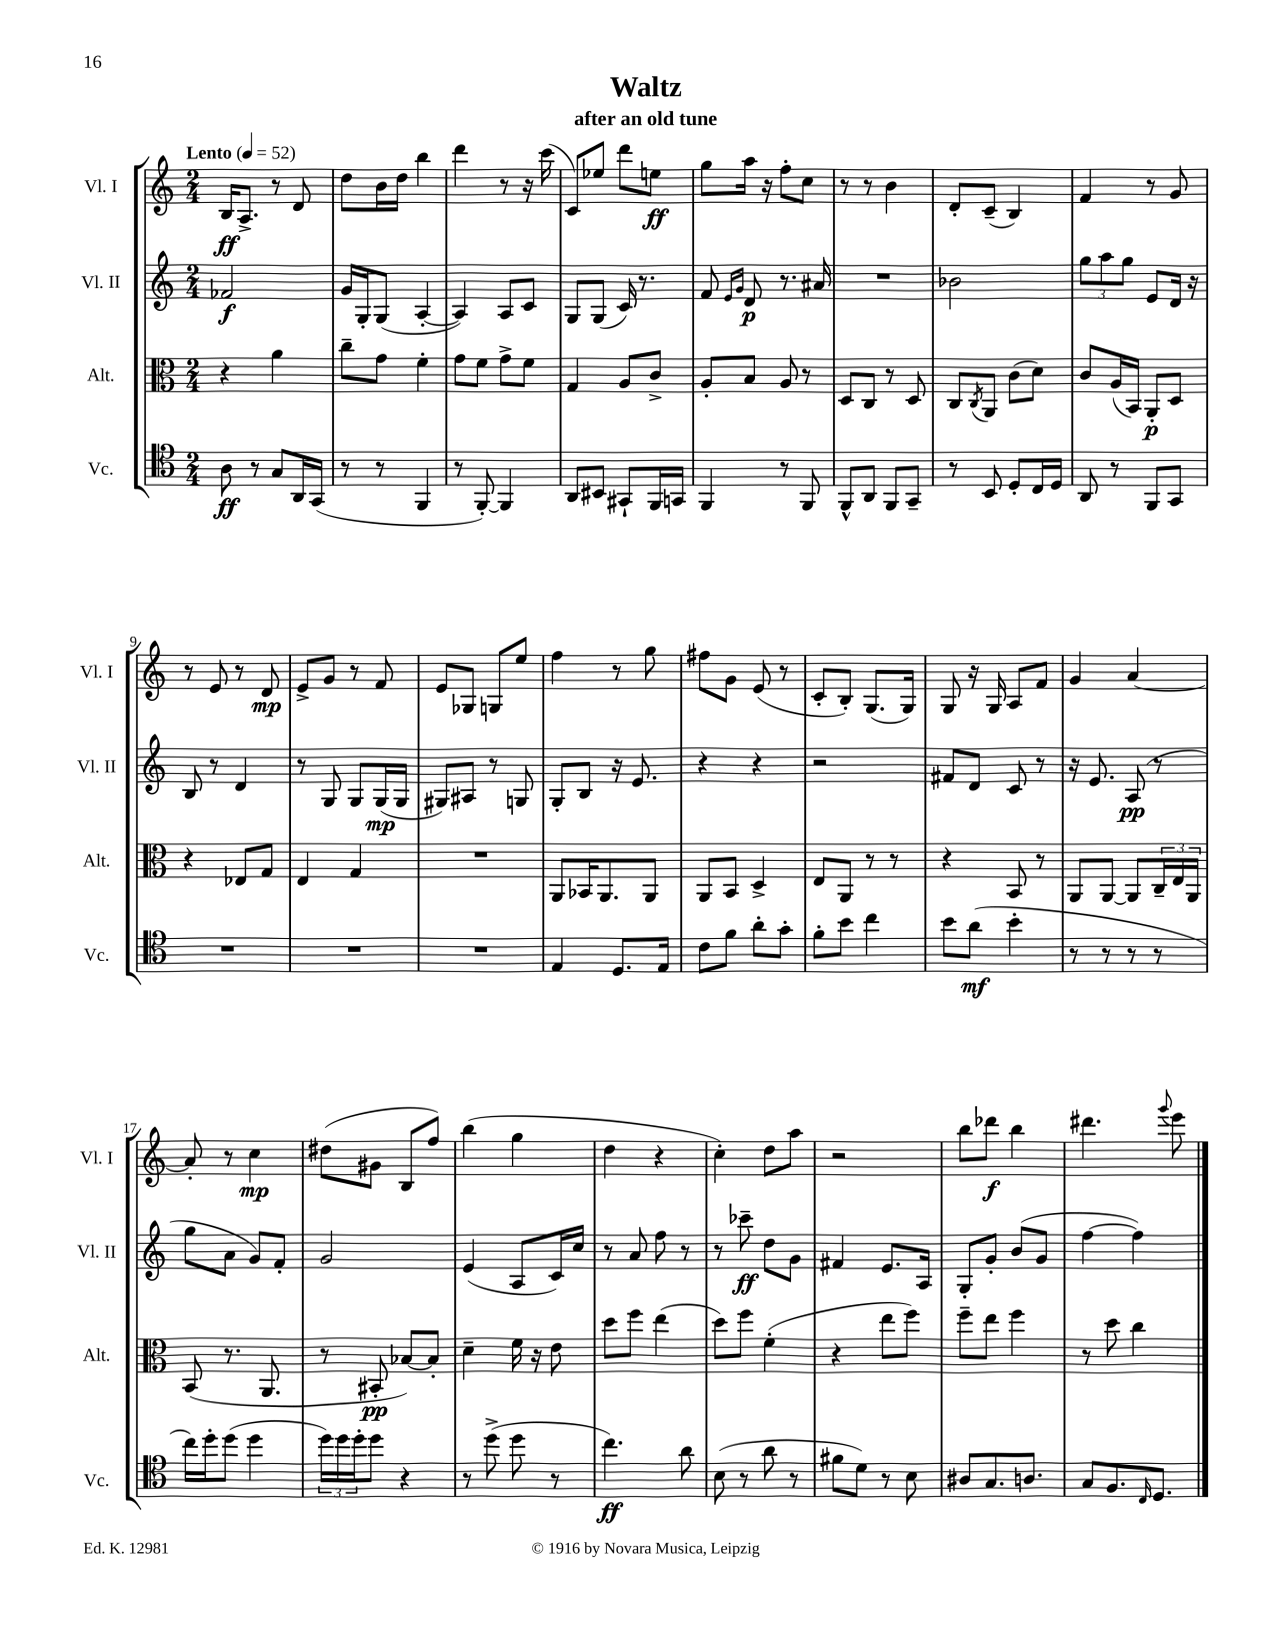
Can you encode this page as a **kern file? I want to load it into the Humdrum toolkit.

**kern	**kern	**kern	**kern
*staff4	*staff3	*staff2	*staff1
*clefC4	*clefC3	*clefG2	*clefG2
*k[]	*k[]	*k[]	*k[]
*M2/4	*M2/4	*M2/4	*M2/4
*MM52	*MM52	*MM52	*MM52
8A	4r	2f-	16B
.	.	.	8.A^
8r	.	.	.
8G	4a	.	8r
16AA	.	.	8d
(16GG	.	.	.
=	=	=	=
8r	8cc~	16g	8dd
.	.	16G'	.
8r	8g	(8G	16b
.	.	.	16dd
4FF	4f'	[4A'	4bb
=	=	=	=
8r	8g	4A])	4ddd
[8FF')	8f	.	.
4FF]	8g^	8A	8r
.	8f	8c	16r
.	.	.	(16ccc
=	=	=	=
8AA	4G	8G	8c)
8BB#	.	(8G	8ee-
8GG#`	8A	16c)	8ddd
.	.	8.r	.
16FF	8c^	.	8ee
16GG	.	.	.
=	=	=	=
4FF	8A'	8f	8gg
.	.	16qqe	.
.	.	16qqg	.
.	8B	8d	16aa
.	.	.	16r
8r	8A	8.r	8ff'
8FF	8r	.	8cc
.	.	16a#	.
=	=	=	=
8FF^^	8D	2r	8r
8AA	8C	.	8r
8FF	8r	.	4b
8GG~	8D	.	.
=	=	=	=
8r	8C	2b-	8d'
.	8qC	.	.
8BB	8AA	.	(8c~
8D'	(8c	.	4B)
16C	8d)	.	.
16D	.	.	.
=	=	=	=
8AA	8c	12gg	4f
.	.	12aa	.
8r	(16A	.	.
.	.	12gg	.
.	16BB)	.	.
8FF	8AA'	8e	8r
8GG	8D	16d	8g
.	.	16r	.
=	=	=	=
2r	4r	8B	8r
.	.	8r	8e
.	8E-	4d	8r
.	8G	.	8d
=	=	=	=
2r	4E	8r	8e^
.	.	8G	8g
.	4G	8G	8r
.	.	(16G	8f
.	.	16G	.
=	=	=	=
2r	2r	8G#)	8e
.	.	8A#	8G-
.	.	8r	8G
.	.	8G	8ee
=	=	=	=
4E	8AA	8G'	4ff
.	16BB-	8B	.
.	8.AA	.	.
8.D	.	16r	8r
.	.	8.e	.
.	8AA	.	8gg
16E	.	.	.
=	=	=	=
8c	8AA	4r	8ff#
8f	8BB	.	8g
8a'	4D^	4r	(8e
8g'	.	.	8r
=	=	=	=
8f'	8E	2r	8c'
8b	8AA	.	8B')
4cc	8r	.	(8.G
.	8r	.	.
.	.	.	16G)
=	=	=	=
8b	4r	8f#	8G
(8a	.	8d	16r
.	.	.	16G
4b'	8BB	8c	8A
.	8r	8r	8f
=	=	=	=
8r	8AA	16r	4g
.	.	8.e	.
8r	[8AA	.	.
8r	8AA]	(8A	[4a
8r	24C~	8r	.
.	24E	.	.
.	24AA	.	.
=	=	=	=
16cc)	(8BB	8gg	8a']
16dd'	.	.	.
(8dd	8.r	8a	8r
4dd	.	8g)	4cc
.	8.AA	.	.
.	.	8f'	.
=	=	=	=
24dd)	8r	2g	(8dd#
24dd	.	.	.
24dd'	.	.	.
8dd	8BB#'	.	8g#
4r	[8B-)	.	8B
.	8B-']	.	8ff)
=	=	=	=
8r	4d~	(4e	(4bb
(8dd^	.	.	.
8dd	16f	8A	4gg
.	16r	.	.
8r	8e	16c)	.
.	.	16cc	.
=	=	=	=
4.cc)	8dd	8r	4dd
.	8ff	8a	.
.	(4ee	8ff	4r
8a	.	8r	.
=	=	=	=
(8B	8dd)	8r	4cc')
8r	8ff	8ccc-~	.
8a	(4f'	8dd	8dd
8r	.	8g	8aa
=	=	=	=
8f#	4r	4f#	2r
8d)	.	.	.
8r	8ee	8.e	.
8B	8ff)	.	.
.	.	16A	.
=	=	=	=
8A#	8ff~	8G'	8bb
8.G	8ee	8g'	8ddd-
.	4ff	(8b	4bb
8.A	.	.	.
.	.	8g	.
=	=	=	=
8G	8r	[4ff	4.ddd#
8.F	8dd	.	.
.	4cc	4ff])	.
16qqC	.	.	.
8.D	.	.	.
.	.	.	8qqggg
.	.	.	8eee
==	==	==	==
*-	*-	*-	*-
